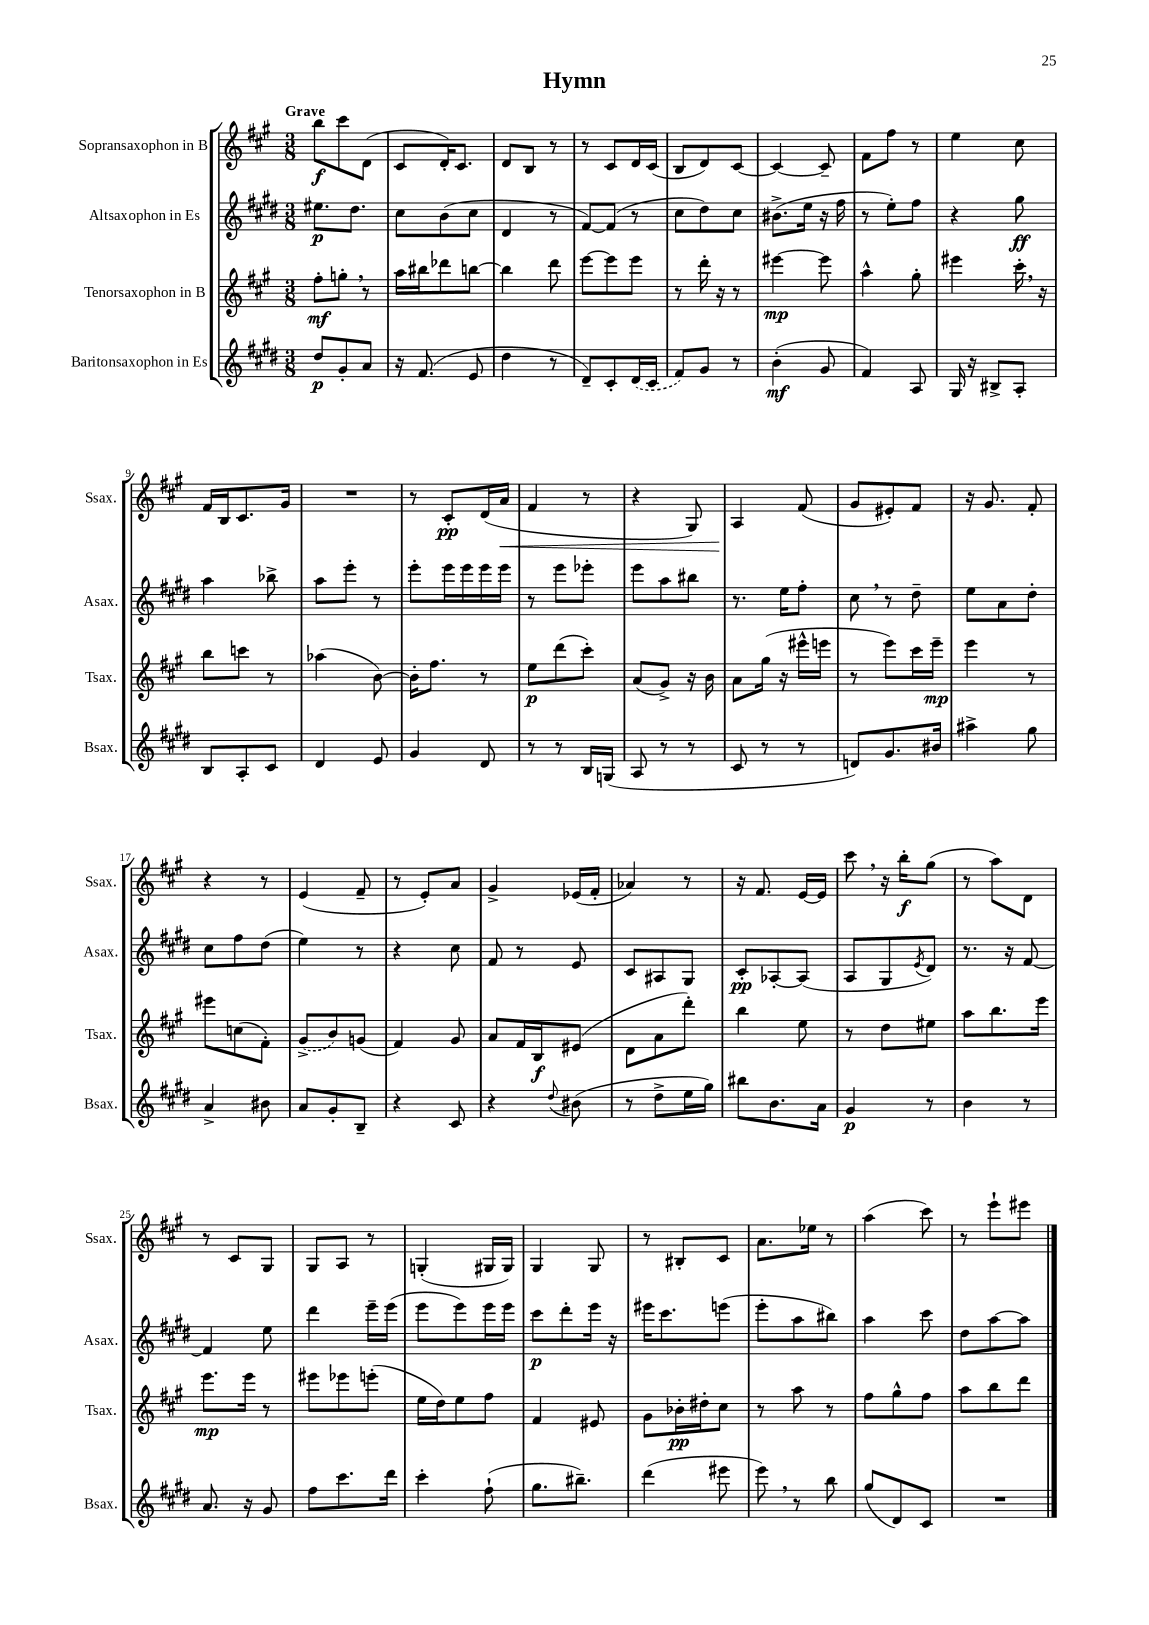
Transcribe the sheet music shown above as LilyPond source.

\header { title = "Hymn" }
<<
\new StaffGroup <<
\new Staff = "s0" \with { instrumentName = "Sopransaxophon in B" shortInstrumentName = "Ssax." } {
    \clef treble \key a \major \numericTimeSignature \time 3/8 \tempo "Grave"
    b''8\f cis'''8 d'8( |
    cis'8 d'16-.) cis'8. |
    d'8 b8 r8 |
    r8 cis'8 d'16 cis'16( |
    b8 d'8) cis'8~ |
    cis'4~ cis'8-- |
    fis'8 fis''8 r8 |
    e''4 cis''8 |
    fis'16 b16 cis'8. gis'16 |
    R4. |
    r8 cis'8-.\pp d'16( a'16\< |
    fis'4 r8 |
    r4 gis8) |
    a4\! fis'8( |
    gis'8 eis'8-.) fis'8 |
    r16 gis'8. fis'8-. |
    r4 r8 |
    e'4( fis'8-- |
    r8 e'8-.) a'8 |
    gis'4-> ees'16( fis'16-. |
    aes'4) r8 |
    r16 fis'8. e'16~ e'16 |
    cis'''8 \breathe r16 b''16-.\f gis''8( |
    r8 a''8) d'8 |
    r8 cis'8 gis8 |
    gis8 a8 r8 |
    g4-.( gis16 gis16) |
    gis4 gis8 |
    r8 bis8-. cis'8 |
    a'8. ees''16 r8 |
    a''4( cis'''8) |
    r8 e'''8-! eis'''8 \bar "|." |
}
\new Staff = "s1" \with { instrumentName = "Altsaxophon in Es" shortInstrumentName = "Asax." } {
    \clef treble \key e \major \numericTimeSignature \time 3/8
    eis''8.\p dis''8. |
    cis''8 b'8( cis''8 |
    dis'4 r8 |
    fis'8~) fis'8( r8 |
    cis''8 dis''8) cis''8 |
    bis'8.->( e''16 r16 fis''16 |
    r8 e''8-.) fis''8 |
    r4 gis''8\ff |
    a''4 bes''8-> |
    a''8 e'''8-. r8 |
    e'''8-. e'''16 e'''16 e'''16 e'''16 |
    r8 e'''8 ees'''8-. |
    e'''8 a''8 bis''8 |
    r8. e''16 fis''8-. |
    cis''8 \breathe r8 dis''8-- |
    e''8 a'8 dis''8-. |
    cis''8 fis''8 dis''8( |
    e''4) r8 |
    r4 cis''8 |
    fis'8 r8 e'8 |
    cis'8 ais8 gis8 |
    cis'8-.\pp aes8~-. aes8( |
    a8 gis8 \acciaccatura { e'8 } dis'8) |
    r8. r16 fis'8~ |
    fis'4 e''8 |
    dis'''4 e'''16-- e'''16( |
    e'''8 e'''8) e'''16 e'''16 |
    cis'''8\p dis'''8-. e'''16 r16 |
    eis'''16 cis'''8. e'''8( |
    e'''8-. a''8 bis''8) |
    a''4 cis'''8 |
    dis''8 a''8~ a''8 \bar "|." |
}
\new Staff = "s2" \with { instrumentName = "Tenorsaxophon in B" shortInstrumentName = "Tsax." } {
    \clef treble \key a \major \numericTimeSignature \time 3/8
    fis''8-.\mf g''8-. \breathe r8 |
    a''16 bis''16 des'''8 b''8~ |
    b''4 d'''8 |
    e'''8~ e'''8 e'''8 |
    r8 d'''16-. r16 r8 |
    eis'''4~\mp eis'''8 |
    a''4-^ gis''8-. |
    eis'''4 cis'''16-. \breathe r16 |
    b''8 c'''8 r8 |
    aes''4( b'8~) |
    b'16-. fis''8. r8 |
    e''8\p d'''8( cis'''8-.) |
    a'8( gis'8->) r16 b'16 |
    a'8 gis''16( r16 eis'''16-^ e'''16 |
    r8 e'''8) cis'''16 e'''16--\mp |
    e'''4 r8 |
    eis'''8 c''8( fis'8-.) |
    \once \slurDashed gis'8->( b'8) g'8( |
    fis'4) gis'8 |
    a'8 fis'16 b16\f eis'8( |
    d'8 a'8 d'''8-.) |
    b''4 e''8 |
    r8 d''8 eis''8 |
    a''8 b''8. e'''16 |
    e'''8.\mp e'''16 r8 |
    eis'''8 ees'''8 e'''8-.( |
    e''16 d''16) e''8 fis''8 |
    fis'4 eis'8 |
    gis'8 bes'16-.\pp dis''16-. cis''8 |
    r8 a''8 r8 |
    fis''8 gis''8-^ fis''8 |
    a''8 b''8 d'''8 \bar "|." |
}
\new Staff = "s3" \with { instrumentName = "Baritonsaxophon in Es" shortInstrumentName = "Bsax." } {
    \clef treble \key e \major \numericTimeSignature \time 3/8
    dis''8\p gis'8-. a'8 |
    r16 fis'8.( e'8 |
    dis''4 r8 |
    dis'8--) cis'8-. \once \slurDashed dis'16( cis'16 |
    fis'8) gis'8 r8 |
    b'4-.\mf( gis'8 |
    fis'4) a8 |
    gis16 r16 bis8-> a8-. |
    b8 a8-. cis'8 |
    dis'4 e'8 |
    gis'4 dis'8 |
    r8 r8 b16 g16( |
    a8 r8 r8 |
    cis'8 r8 r8 |
    d'8) gis'8. bis'16 |
    ais''4-> gis''8 |
    a'4-> bis'8 |
    a'8 gis'8-. b8-- |
    r4 cis'8 |
    r4 \appoggiatura { dis''8 } bis'8( |
    r8 dis''8-> e''16 gis''16) |
    bis''8 b'8. a'16 |
    gis'4\p r8 |
    b'4 r8 |
    a'8. r16 gis'8 |
    fis''8 cis'''8. dis'''16 |
    cis'''4-. fis''8-!( |
    gis''8. bis''8.--) |
    dis'''4( eis'''8 |
    e'''8) \breathe r8 b''8 |
    gis''8( dis'8) cis'8 |
    R4. \bar "|." |
}
>>
>>
